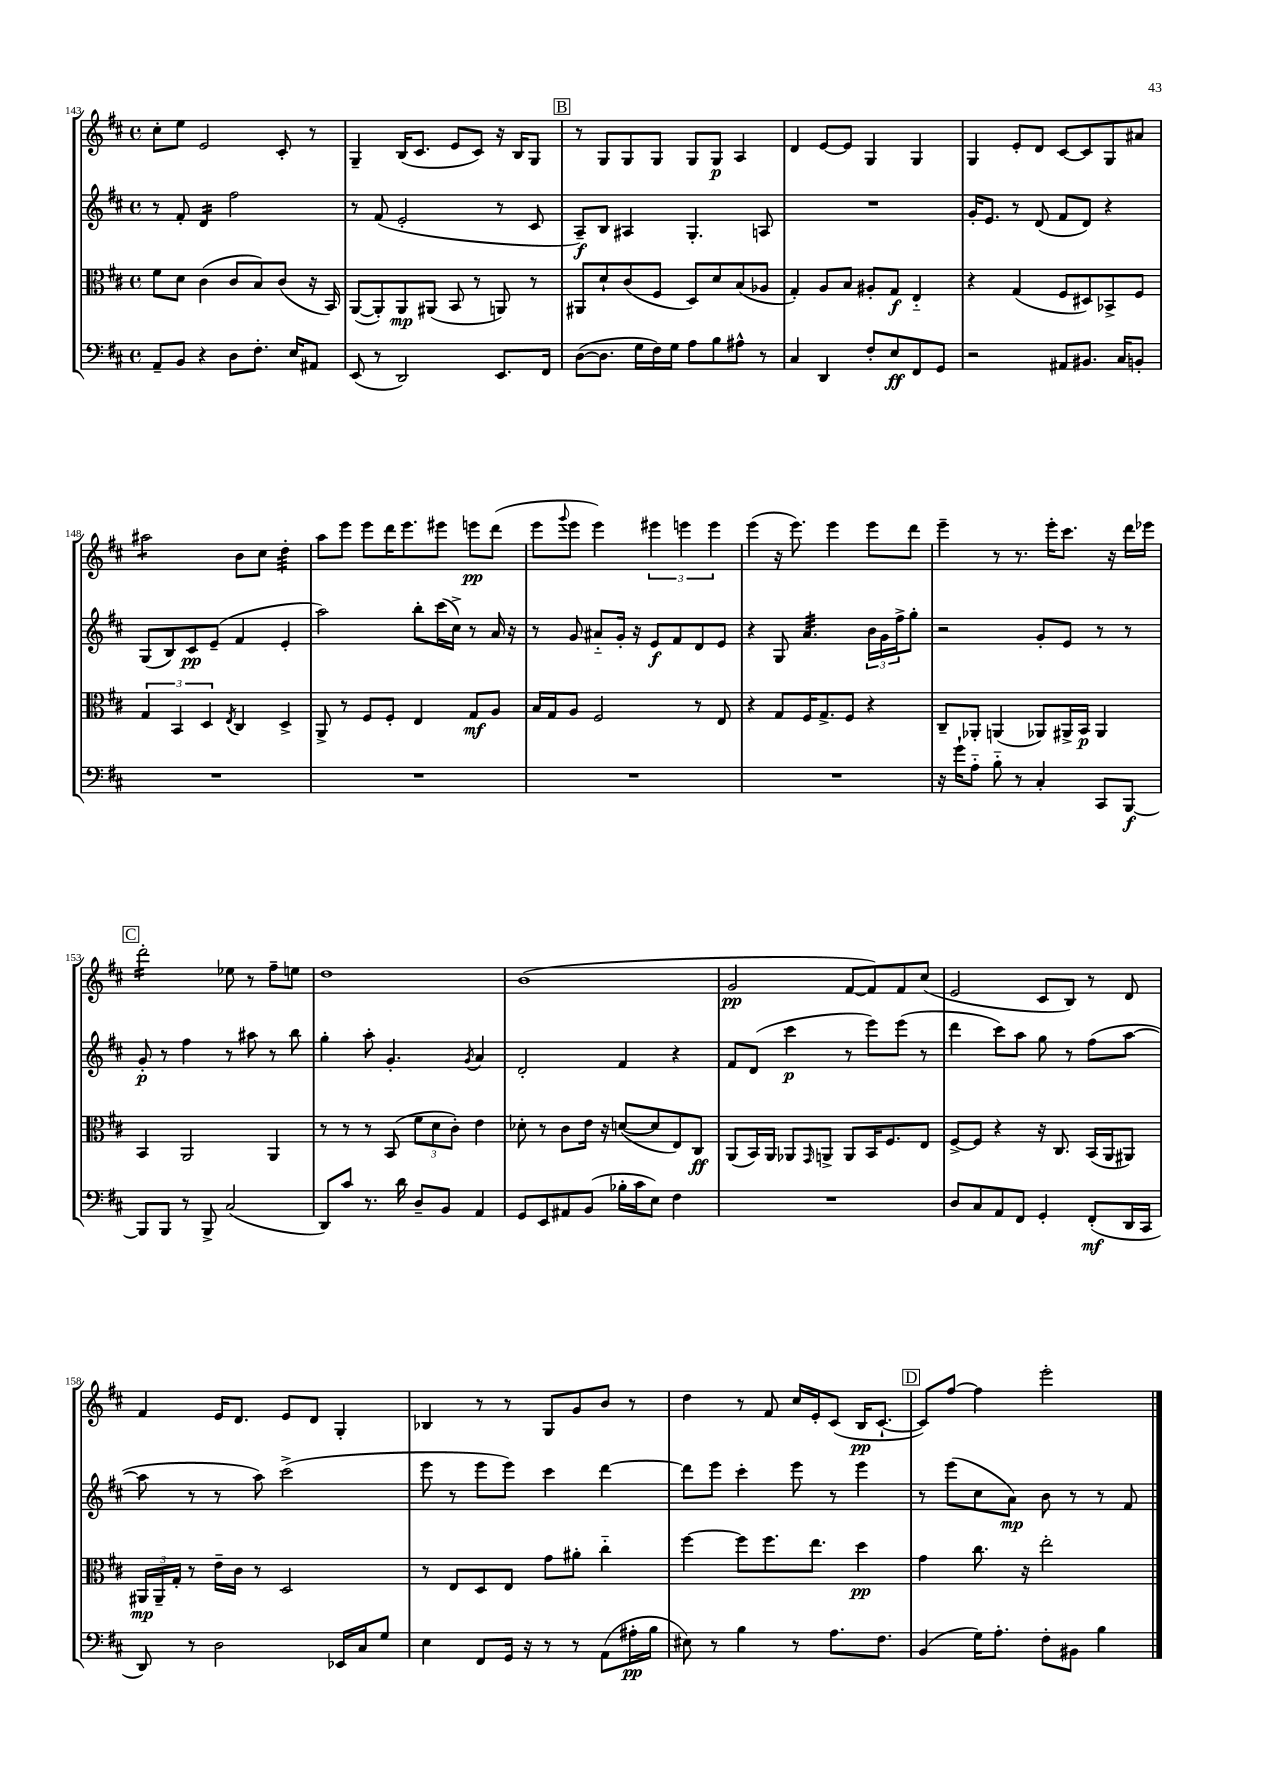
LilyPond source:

<<
\new StaffGroup <<
\new Staff = "s0" {
    \clef treble \key d \major \defaultTimeSignature \time 4/4
    cis''8-. e''8 e'2 cis'8-. r8 |
    g4-- b16( cis'8. e'8 cis'8) r16 b16 g8 |
    \mark \markup { \box "B" } r8 g8 g8 g8 g8 g8\p a4 |
    d'4 e'8~ e'8 g4 g4 |
    g4 e'8-. d'8 cis'8~ cis'8 g8 ais'8 |
    ais''2:8 b'8 cis''8 d''4:32-. |
    a''8 e'''8 e'''8 d'''16 e'''8. eis'''8 e'''8\pp d'''8( |
    e'''8 \appoggiatura { g'''8 } e'''8 e'''4) \tuplet 3/2 { eis'''4 e'''4 e'''4 } |
    e'''4( r16 e'''8.) e'''4 e'''8 d'''8 |
    e'''4-- r8 r8. e'''16-. cis'''8. r16 d'''16 ees'''16 |
    \mark \markup { \box "C" } d'''2:16-. ees''8 r8 fis''8-- e''8 |
    d''1 |
    b'1( |
    g'2\pp fis'8~ fis'8) fis'8 cis''8( |
    e'2 cis'8 b8) r8 d'8 |
    fis'4 e'16 d'8. e'8 d'8 g4-. |
    bes4 r8 r8 g8 g'8 b'8 r8 |
    d''4 r8 fis'8 cis''16 e'16-. cis'8( b16\pp cis'8.~-! |
    \mark \markup { \box "D" } cis'8) fis''8~ fis''4 e'''2-. \bar "|." |
}
\new Staff = "s1" {
    \clef treble \key d \major \defaultTimeSignature \time 4/4
    r8 fis'8-. d'4:16 fis''2 |
    r8 fis'8( e'2-. r8 cis'8 |
    \mark \markup { \box "B" } a8--\f) b8 ais4 g4.-. a8 |
    R1 |
    g'16-. e'8. r8 d'8( fis'8 d'8) r4 |
    g8( b8) cis'8\pp e'8--( fis'4 e'4-. |
    a''2) b''8-. cis'''16( cis''16->) r8 a'16 r16 |
    r8 g'8 ais'8-_ g'16-. r16 e'8\f fis'8 d'8 e'8 |
    r4 g8 a'4.:32 \tuplet 3/2 { b'16 g'16 fis''16-> } g''8-. |
    r2 g'8-. e'8 r8 r8 |
    \mark \markup { \box "C" } g'8-.\p r8 fis''4 r8 ais''8 r8 b''8 |
    g''4-. a''8-. g'4.-. \acciaccatura { g'8 } a'4 |
    d'2-. fis'4 r4 |
    fis'8 d'8( cis'''4\p r8 e'''8) e'''8( r8 |
    d'''4 cis'''8) a''8 g''8 r8 fis''8( a''8~ |
    a''8 r8 r8 a''8) cis'''2->( |
    e'''8 r8 e'''8 e'''8) cis'''4 d'''4~ |
    d'''8 e'''8 cis'''4-. e'''8 r8 e'''4 |
    \mark \markup { \box "D" } r8 e'''8( cis''8 a'8\mp) b'8 r8 r8 fis'8 \bar "|." |
}
\new Staff = "s2" {
    \clef alto \key d \major \defaultTimeSignature \time 4/4
    fis'8 d'8 cis'4( cis'8 b8) cis'8( r16 b,16) |
    a,8~( a,8-.) a,8\mp ais,8( b,8 r8 a,8) r8 |
    \mark \markup { \box "B" } ais,8 d'8-! cis'8( fis8 d8) d'8 b8( aes8 |
    g4-.) a8 b8 ais8-. g8\f e4-_ |
    r4 g4( fis8 dis8) bes,8-> fis8 |
    \tuplet 3/2 { g4 b,4 d4 } \acciaccatura { e8 } cis4 d4-> |
    a,8-> r8 fis8 fis8-. e4 g8\mf a8 |
    b16 g16 a8 fis2 r8 e8 |
    r4 g8 fis16 g8.-> fis8 r4 |
    cis8-- aes,8-. a,4( aes,8) ais,16-> b,16\p ais,4 |
    \mark \markup { \box "C" } b,4 a,2 a,4 |
    r8 r8 r8 b,8( \tuplet 3/2 { fis'8 d'8 cis'8-.) } e'4 |
    des'8-. r8 cis'8 e'16 r16 d'8~( d'8 e8) cis8\ff |
    a,8( b,16) a,16 aes,8 \grace { g,16 } a,8-> a,8 b,16 fis8. e8 |
    fis8~-> fis8 r4 r16 cis8. b,16( a,16 ais,8) |
    \tuplet 3/2 { ais,16\mp ais,16-- g16-. } r8 e'16-- cis'16 r8 d2 |
    r8 e8 d8 e8 g'8 ais'8-. cis''4-_ |
    fis''4~ fis''8 fis''8. e''8. d''4\pp |
    \mark \markup { \box "D" } g'4 cis''8. r16 e''2-. \bar "|." |
}
\new Staff = "s3" {
    \clef bass \key d \major \defaultTimeSignature \time 4/4
    a,8-- b,8 r4 d8 fis8.-. e16 ais,8 |
    e,8( r8 d,2) e,8. fis,16 |
    \mark \markup { \box "B" } d8~( d8. g16 fis16) g16 a8 b8 ais8-^ r8 |
    cis4 d,4 fis8-. e8\ff fis,8 g,8 |
    r2 ais,8 bis,8. cis16 b,8-. |
    R1 |
    R1 |
    R1 |
    R1 |
    r16 g'16-! a8-_ b8-_ r8 cis4-. cis,8 b,,8~\f |
    \mark \markup { \box "C" } b,,8 b,,8 r8 b,,8-> cis2( |
    d,8) cis'8 r8. d'16 d8-- b,8 a,4 |
    g,8 e,8 ais,8 b,8( bes16-. cis'16 e8) fis4 |
    R1 |
    d8 cis8 a,8 fis,8 g,4-. fis,8-.\mf( d,16 cis,16 |
    d,8) r8 d2 ees,16 cis16 g8 |
    e4 fis,8 g,16 r16 r8 r8 a,8( ais16-.\pp b16 |
    eis8) r8 b4 r8 a8. fis8. |
    \mark \markup { \box "D" } b,4( g16) a8.-. fis8-. bis,8 b4 \bar "|." |
}
>>
>>
\layout { \context { \Score currentBarNumber = #143 } }
